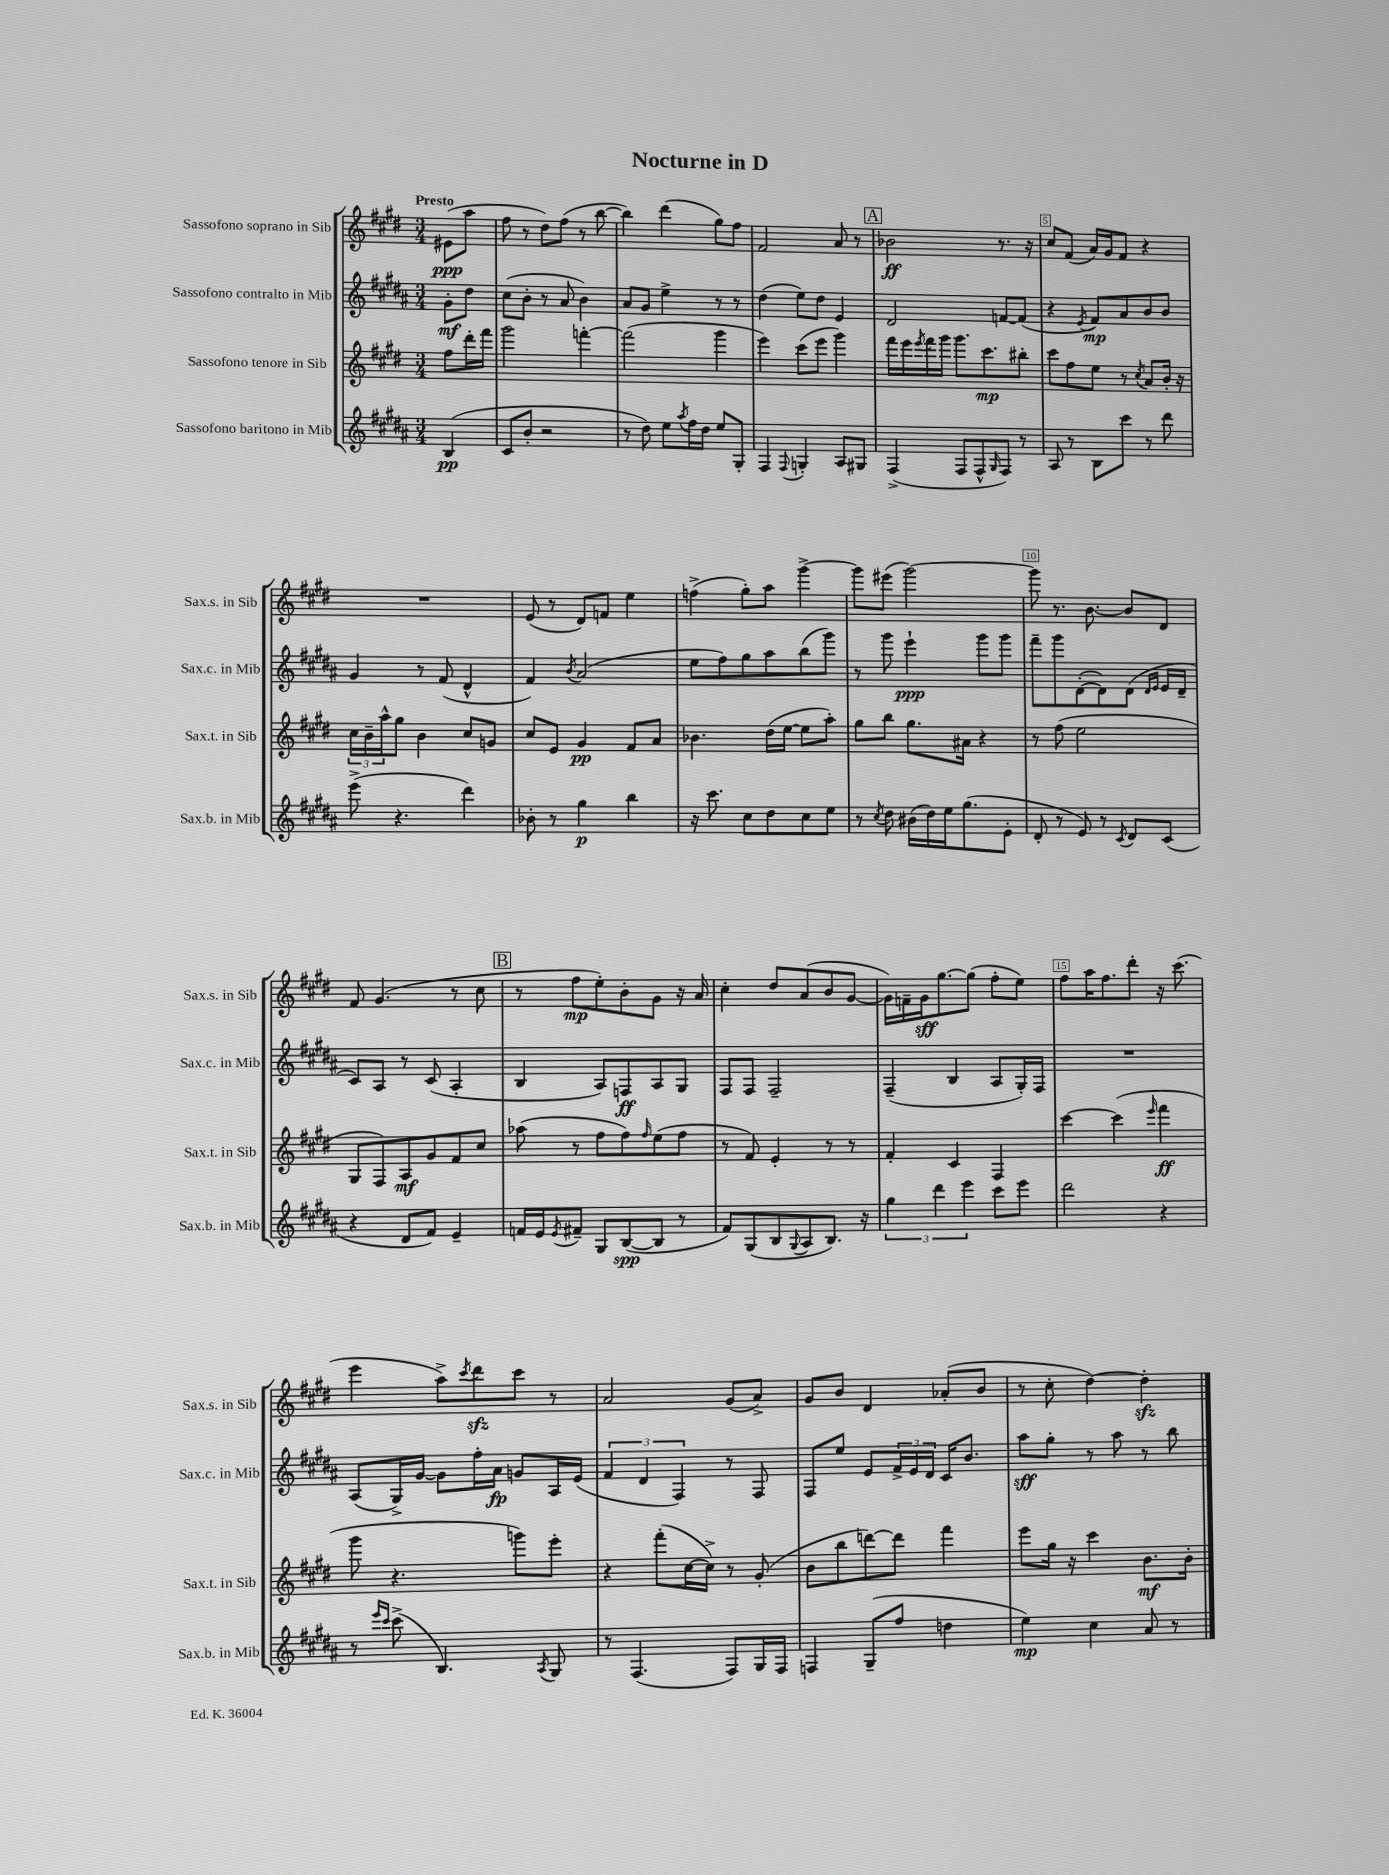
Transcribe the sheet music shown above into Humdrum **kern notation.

**kern	**kern	**kern	**kern
*staff4	*staff3	*staff2	*staff1
*clefG2	*clefG2	*clefG2	*clefG2
*k[f#c#g#d#a#]	*k[f#c#g#d#]	*k[f#c#g#d#a#]	*k[f#c#g#d#]
*M3/4	*M3/4	*M3/4	*M3/4
(4B	8ff#	8g#'	(8e#
.	16ddd#'	8dd#	8aa
.	16fff#	.	.
=	=	=	=
8c#	2ggg#	(8cc#	8ff#
8b'	.	8b'	8r
2r	.	8r	8dd#)
.	.	8a#	(8ff#
.	[4fff'	4b)	8r
.	.	.	[8bb
=	=	=	=
8r	(2fff]	8a#	4bb])
8dd#)	.	8g#	.
8ee	.	4ee^	(4ddd#
8qaa#	.	.	.
16ff#	.	.	.
16dd#	.	.	.
8ee	4ggg#	8r	8gg#)
8G#'	.	8r	8ff#
=	=	=	=
4F#	4eee)	(4dd#	2f#
8qqF#	.	.	.
4G'	(8ccc#	8ee)	.
.	8eee	8dd#	.
8A#	4ggg#)	4e	8a
8G#	.	.	8r
=	=	=	=
(4F#^	16fff#	2d#	2b-
.	16eee	.	.
.	8qeee	.	.
.	16fff#	.	.
.	16ggg#	.	.
8F#	8.ggg#	.	.
8F#^^	.	.	.
.	8.ccc#	.	.
16qqG#	.	.	.
8F#)	.	[8f	8.r
8r	8bb#'	(8f]	.
.	.	.	16r
=	=	=	=
8A#	8ccc#	4r	8cc#
8r	8ff#	.	(8f#
.	.	8qe	.
8B	8ee	8f#)	16a)
.	.	.	16g#
8ccc#	8r	8a#	8f#
.	8qcc#	.	.
8r	8a	8b	4r
8ddd#	16b'	8b	.
.	16r	.	.
=	=	=	=
(8eee^	24cc#	4g#	2.r
.	24b~	.	.
.	24aa^^	.	.
4.r	8gg#	.	.
.	4b	8r	.
.	.	(8f#	.
4ddd#)	8cc#	4d#^^	.
.	8g	.	.
=	=	=	=
8b-'	8cc#	4f#)	(8e
8r	8e	.	8r
.	.	8qb	.
4gg#	4g#	(2a#	8d#)
.	.	.	8f
4bb	8f#	.	4ee
.	8a	.	.
=	=	=	=
16r	4.b-	8ee	(4ff^
8.ccc#	.	.	.
.	.	8ff#)	.
8cc#	.	8gg#	8gg#')
8dd#	(16dd#	8aa#	8aa
.	[16ee	.	.
8cc#	8ee]	(8bb	[4ggg#^
8ee	8aa')	8ggg#)	.
=	=	=	=
8r	8gg#	8r	8ggg#]
8qcc#	.	.	.
8dd#	8bb	8ggg#	(8eee#
(16b#	8.gg#	4eee`	[2ggg#)
16dd#)	.	.	.
16ee	.	.	.
(8.gg#	16a#	.	.
.	4r	8ggg#	.
8e'	.	8ggg#	.
=	=	=	=
8d#'	8r	8fff#~	8ggg#]
8r	(8ff#	8ggg#	8.r
8e)	2ee	([8d#'	.
.	.	.	[8.b
8r	.	8d#])	.
8qc#	.	.	.
8d#	.	(8d#	8b]
.	.	16qqd#	.
.	.	16qqe	.
(8c#	.	16e	8d#
.	.	16d#~	.
=	=	=	=
4r	8G#	8c#)	8f#
.	8F#)	8A#	(4.g#
8d#	8A	8r	.
8f#)	8g#	(8c#	.
4e~	8f#	4A#'	8r
.	8cc#	.	8cc#
=	=	=	=
16f	(8aa-	4B	8r
16e	.	.	.
8qe	.	.	.
8f#~	8r	.	8ff#
8G#	8ff#	8A#)	8ee')
([8B	8ff#)	8F	8b'
.	16qqff#	.	.
8B]	(8ee	8A#	8g#
8r	8ff#	8G#	16r
.	.	.	16a
=	=	=	=
8f#)	8r	8F#	4cc#'
(8G#	8f#)	8F#	.
8B	4e'	2F#~	8dd#
8qqG#	.	.	.
8A#	.	.	(8a
8.B)	8r	.	8b
.	8r	.	[8g#
16r	.	.	.
=	=	=	=
6gg#	4f#'	(4F#~	16g#])
.	.	.	16f~
.	.	.	16g#
6ddd#	.	.	.
.	.	.	[8.gg#
.	4c#	4B	.
6eee	.	.	.
.	.	.	(8gg#]
8ccc#	4F#	8A#	8ff#'
8eee	.	16G#')	8ee)
.	.	16F#	.
=	=	=	=
2ddd#	[4ccc#	2.r	8ff#
.	.	.	16aa
.	.	.	8.ff#
.	(4ccc#]	.	.
.	.	.	8ddd#'
.	16qqeee	.	.
4r	4fff#	.	16r
.	.	.	(8.ccc#
=	=	=	=
8r	8ggg#	(8A#	4eee
16qqeee	.	.	.
16qqccc#	.	.	.
(8ccc#^	4.r	16G#^)	.
.	.	[16g#	.
4.B)	.	8g#]	8aa^)
.	.	.	8qccc#
.	.	16ff#'	8ddd#
.	.	16a#	.
.	8ggg)	8g	8ccc#
8qA#	.	.	.
8G#	8eee'	16A#	8r
.	.	(16e	.
=	=	=	=
8r	4r	6f#	2a
(4.F#	.	.	.
.	.	6d#	.
.	(8fff#'	.	.
.	.	6F#)	.
.	[16cc#	.	.
.	16cc#^])	.	.
8F#)	8r	8r	(8g#
16G#	(8g#'	8F#	8a^)
16F#	.	.	.
=	=	=	=
4F	8b	8F#	8g#
.	8bb	8ee	8b
(8G#~	[8ddd)	8e	4d#
8ff#	8ddd]	24f#^	.
.	.	24e	.
.	.	24d#	.
4dd	4fff#	16c#	(8a-'
.	.	8.b	.
.	.	.	8b
=	=	=	=
4ee)	8eee	8aa#	8r
.	16gg#	8gg#'	8cc#'
.	16r	.	.
4cc#	4ccc#	8r	[4dd#)
.	.	8aa#	.
8a#	8.b	8r	4dd#']
8r	.	8bb	.
.	16b'	.	.
==	==	==	==
*-	*-	*-	*-
